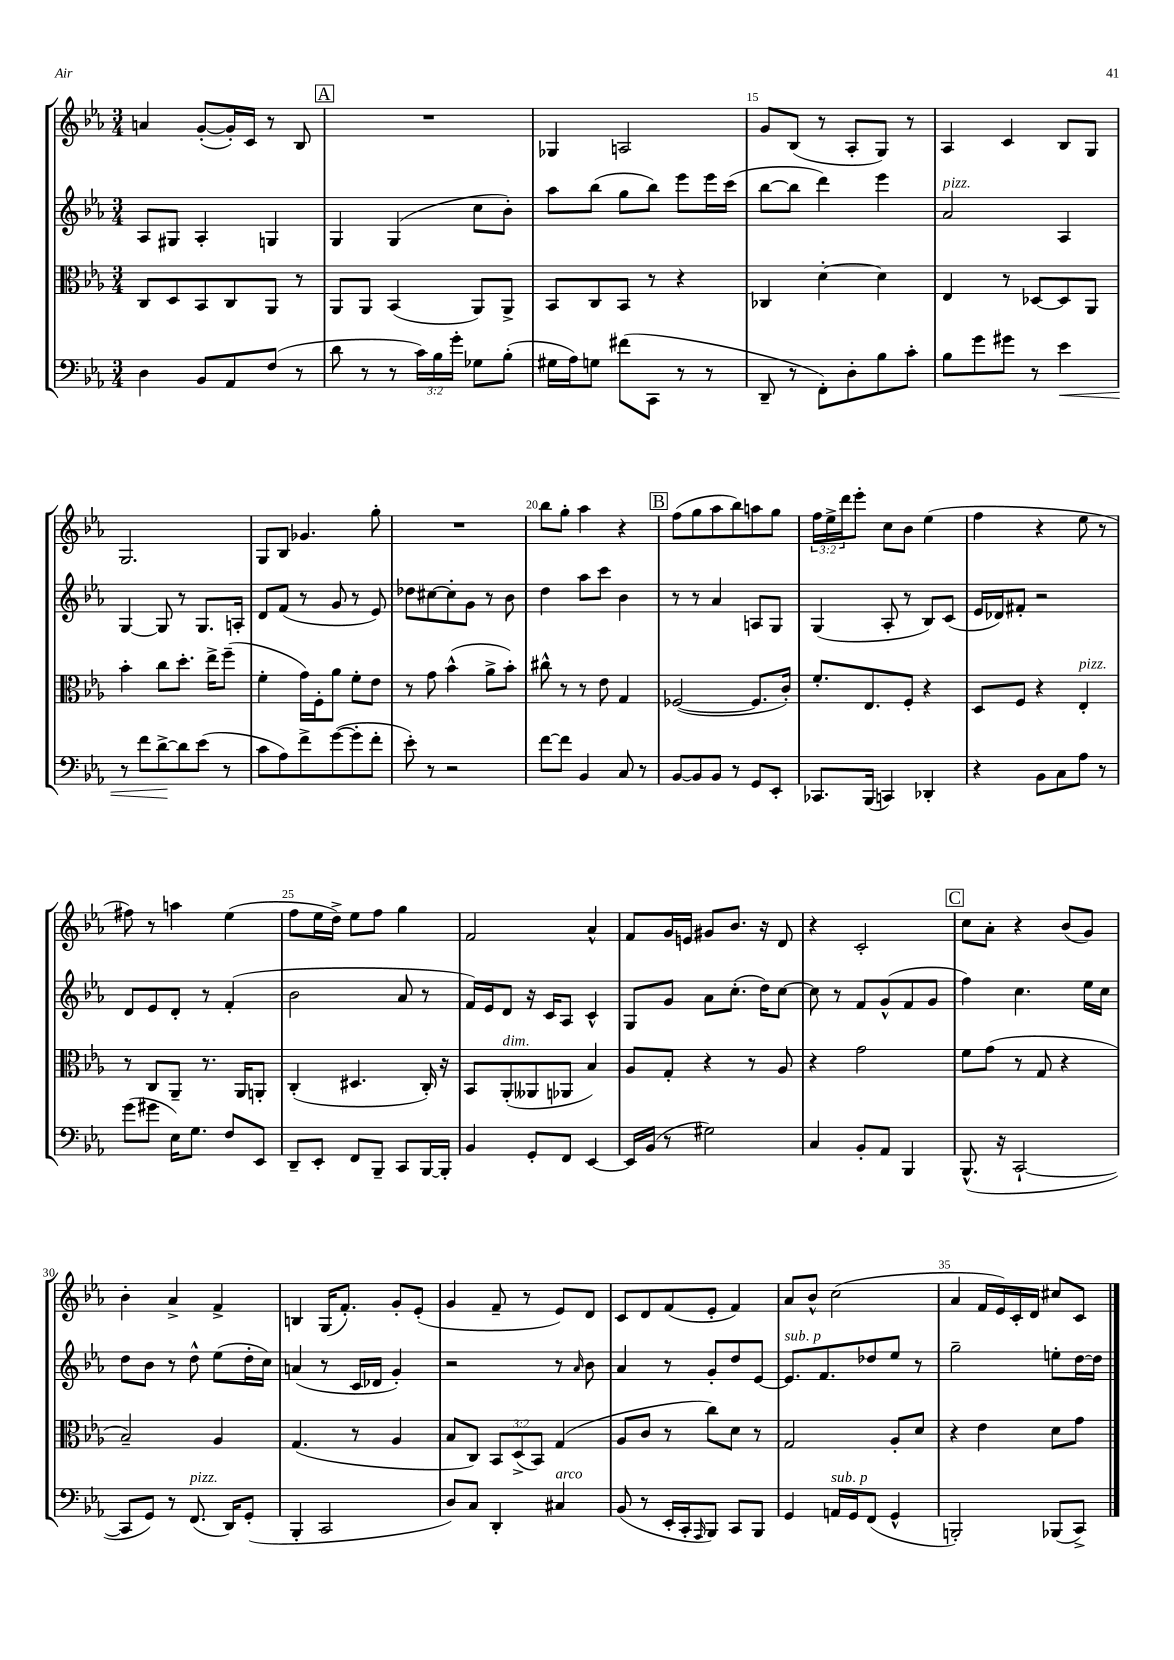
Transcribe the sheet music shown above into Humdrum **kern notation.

**kern	**dynam	**kern	**kern	**kern
*part4	*part4	*part3	*part2	*part1
*staff4	*staff4	*staff3	*staff2	*staff1
*clefF4	*	*clefC3	*clefG2	*clefG2
*k[b-e-a-]	*	*k[b-e-a-]	*k[b-e-a-]	*k[b-e-a-]
*M3/4	*	*M3/4	*M3/4	*M3/4
=12	=12	=12	=12	=12
4D\	.	8C/L	8A-/L	4an/
.	.	8D/	8G#X/J	.
8BB-/L	.	8BB-/	4A-'/	([8g'/L
8AA-/	.	8C/	.	16g'/L])
.	.	.	.	16c/JJ
(8F/J	.	8AA-/J	4Gn/	8r
8r	.	8r	.	8B-/
!!LO:REH:place=s1:t=A
=13	=13	=13	=13	=13
8d\	.	8AA-/L	4G/	2.r
8r	.	8AA-/J	.	.
8r	.	(4BB-/	(4G/	.
24c\LL)	.	.	.	.
24B-\	.	.	.	.
24g'\JJ	.	.	.	.
8G-X\L	.	8AA-/L)	8cc\L	.
(8B-'\J	.	8AA-^/J	8b-'\J)	.
=14	=14	=14	=14	=14
16G#X\LL	.	8BB-/L	8aa-\L	4G-X/
16A-\J)	.	.	.	.
8Gn\J	.	8C/	(8bb-\J	.
(8f#X\L	.	8BB-/J	8gg\L	2An/
8CC\J	.	8r	8bb-\J)	.
8r	.	4r	8eee-\L	.
8r	.	.	16eee-\L	.
.	.	.	(16ccc\JJ	.
=15	=15	=15	=15	=15
8DD~/	.	4C-X/	[8bb-\L	8g/L
8r	.	.	8bb-\J]	(8B-/J
8FF'\L)	.	[4d'\	4ddd\)	8r
8D'\	.	.	.	8A-'/L
8B-\	.	4d\]	4eee-\	8G/J)
8c'\J	.	.	.	8r
=16	=16	=16	=16	=16
!	!	!	!LO:TX:a:i:t=pizz.	!
8B-\L	.	4E-/	2a-/	4A-/
8g\	.	.	.	.
8g#X\J	.	8r	.	4c/
8r	.	[8D-X/L	.	.
!	!LO:HP:b	!	!	!
4e-\	<	8D-/]	4A-/	8B-/L
.	.	8AA-/J	.	8G/J
!!LO:LB:g=z
=17	=17	=17	=17	=17
8r	.	4b-'\	[4G/	2.G/
8f\L	.	.	.	.
[8d^\	.	8cc\L	8G/]	.
8d\]	[	8.dd'\J	8r	.
(8e-\J	.	.	8.G/L	.
.	.	16ee-^\KL	.	.
8r	.	(8ff~\J	.	.
.	.	.	16An'/Jk	.
=18	=18	=18	=18	=18
8c\L	.	4f'\	8d/L	8G/L
8A-\)	.	.	(8f/J	8B-/J
8f^\	.	16g\LL)	8r	4.g-X/
.	.	16F'\J	.	.
([8g\	.	8a-\J	8g/	.
8g'\]	.	8f'\L	8r	.
8f'\J	.	8e-\J	8e-/)	8gg'\
=19	=19	=19	=19	=19
8e-'\)	.	8r	8dd-X\L	2.r
8r	.	8g\	[8cc#X\	.
2r	.	(4b-^^\	8cc#'\]	.
.	.	.	8g\J	.
.	.	8a-^\L	8r	.
.	.	8b-'\J)	8b-\	.
=20	=20	=20	=20	=20
[8f\L	.	8cc#X^^\	4dd\	8bb-\L
8f\J]	.	8r	.	8gg'\J
4BB-/	.	8r	8aa-\L	4aa-\
.	.	8e-\	8ccc\J	.
8C/	.	4G/	4b-\	4r
8r	.	.	.	.
!!LO:REH:place=s1:t=B
=21	=21	=21	=21	=21
[8BB-/L	.	([2F-X/	8r	(8ff\L
8BB-/]	.	.	8r	8gg\
8BB-/J	.	.	4a-/	8aa-\
8r	.	.	.	8bb-\)
8GG/L	.	8.F-/L]	8An/L	8aan\
8EE-'/J	.	.	8G/J	8gg\J
.	.	16c'/Jk)	.	.
=22	=22	=22	=22	=22
8.CC-X/L	.	8.f'/L	(4G/	24ff\LL
.	.	.	.	24ee-^\
.	.	.	.	24ddd\J
.	.	.	.	8eee-'\J
(16BBB-/Jk	.	8.E-/	.	.
4CCn/)	.	.	8A-'/	8cc\L
.	.	8F'/J	8r	8b-\J
4DD-X'/	.	4r	8B-/L)	(4ee-\
.	.	.	(8c/J	.
=23	=23	=23	=23	=23
4r	.	8D/L	16e-/LL	4ff\
.	.	.	16d-X/J)	.
.	.	8F/J	8f#X'/J	.
8BB-\L	.	4r	2r	4r
8C\	.	.	.	.
!	!	!LO:TX:a:i:t=pizz.	!	!
8A-\J	.	4E-'/	.	8ee-\
8r	.	.	.	8r
!!LO:LB:g=z
=24	=24	=24	=24	=24
(8g\L	.	8r	8d/L	8ff#X\)
8g#X\J	.	8C/L	8e-/	8r
16E-\KL)	.	8AA-~/J	8d'/J	4aan\
8.G\J	.	.	.	.
.	.	8.r	8r	.
8F/L	.	.	(4f'/	(4ee-\
.	.	16AA-/KL	.	.
8EE-/J	.	8AAn'/J	.	.
=25	=25	=25	=25	=25
8DD~/L	.	(4C'/	2b-\	8ff\L
8EE-'/J	.	.	.	16ee-\L
.	.	.	.	16dd^\JJ)
8FF/L	.	4.D#X/	.	8ee-\L
8BBB-~/J	.	.	.	8ff\J
8CC/L	.	.	8a-/	4gg\
[16BBB-/L	.	16C'/)	8r	.
16BBB-'/JJ]	.	16r	.	.
=26	=26	=26	=26	=26
4BB-/	.	8BB-/L	16f/LL)	2f/
.	.	.	16e-/J	.
!	!	!LO:TX:a:i:t=dim.	!	!
.	.	(8AA-'/	8d/J	.
8GG'/L	.	8AA--X/	16r	.
.	.	.	16c/KL	.
8FF/J	.	8AA-X/J	8A-/J	.
[4EE-/	.	4B-/)	4c^^/	4a-^^/
=27	=27	=27	=27	=27
16EE-/LL]	.	8A-/L	8G/L	8f/L
(16BB-/JJ	.	.	.	.
8r	.	8G'/J	8g/J	16g/L
.	.	.	.	16en/JJ
2G#X\)	.	4r	8a-\L	8g#X/L
.	.	.	(8.cc'\J	8.b-/J
.	.	8r	.	.
.	.	.	16dd\KL)	16r
.	.	8A-/	[8cc\J	8d/
=28	=28	=28	=28	=28
4C/	.	4r	8cc\]	4r
.	.	.	8r	.
8BB-'/L	.	2g\	8f/L	2c'/
8AA-/J	.	.	(8g^^/	.
4BBB-/	.	.	8f/	.
.	.	.	8g/J	.
!!LO:REH:place=s1:t=C
=29	=29	=29	=29	=29
(8.BBB-^^/	.	8f\L	4ff\)	8cc\L
.	.	(8g\J	.	8a-'\J
16r	.	.	.	.
[2CC`/	.	8r	4.cc\	4r
.	.	8G/	.	.
.	.	4r	.	(8b-/L
.	.	.	16ee-\LL	8g/J)
.	.	.	16cc\JJ	.
!!LO:LB:g=z
=30	=30	=30	=30	=30
8CC/L]	.	2B-~/)	8dd\L	4b-'\
8GG/J)	.	.	8b-\J	.
8r	.	.	8r	4a-^/
!LO:TX:a:i:t=pizz.	!	!	!	!
(8.FF/	.	.	8dd^^\	.
.	.	4A-/	(8ee-\L	4f^/
16DD/KL)	.	.	.	.
(8GG'/J	.	.	16dd'\L	.
.	.	.	16cc\JJ)	.
=31	=31	=31	=31	=31
4BBB-'/	.	(4.G/	(4an/	4Bn/
2CC/	.	.	8r	(16G/KL
.	.	.	.	8.f'/J)
.	.	8r	16c/LL	.
.	.	.	16d-X/JJ	.
.	.	4A-/	4g'/)	8g'/L
.	.	.	.	(8e-'/J
=32	=32	=32	=32	=32
8D/L)	.	8B-/L	2r	4g/
8C/J	.	8C/J)	.	.
4DD'/	.	12BB-/L	.	8f~/
.	.	(12D^/	.	.
.	.	.	.	8r
.	.	12BB-/J)	.	.
!LO:TX:a:i:t=arco	!	!	!	!
4C#X/	.	(4G/	8r	8e-/L)
.	.	.	16qqa-/	.
.	.	.	8b-\	8d/J
=33	=33	=33	=33	=33
(8BB-/	.	8A-/L	4a-/	8c/L
8r	.	8c/J	.	8d/
16EE-'/LL	.	8r	8r	(8f/
16CC'/J	.	.	.	.
16qqAAA-/	.	.	.	.
8BBB-/J)	.	8cc\L)	8g'/L	8e-'/J
8CC/L	.	8d\J	8dd/	4f/)
8BBB-/J	.	8r	[8e-/J	.
=34	=34	=34	=34	=34
!	!	!	!LO:TX:a:i:t=sub. p	!
4GG/	.	2G/	8.e-/L]	8a-/L
.	.	.	.	8b-^^/J
.	.	.	8.f/	.
!LO:TX:a:i:t=sub. p	!	!	!	!
16AAn/LL	.	.	.	(2cc\
16GG/J	.	.	.	.
(8FF/J	.	.	8dd-X/	.
4GG^^/	.	8A-'/L	8ee-/J	.
.	.	8d/J	8r	.
=35	=35	=35	=35	=35
2BBBn'/)	.	4r	2gg~\	4a-/
.	.	4e-\	.	16f/LL
.	.	.	.	16e-/)
.	.	.	.	16c'/
.	.	.	.	16d/JJ
(8BBB-X/L	.	8d\L	8een'\L	8cc#X/L
8CC^/J)	.	8g\J	[16dd\L	8c/J
.	.	.	16dd\JJ]	.
==	==	==	==	==
*-	*-	*-	*-	*-
